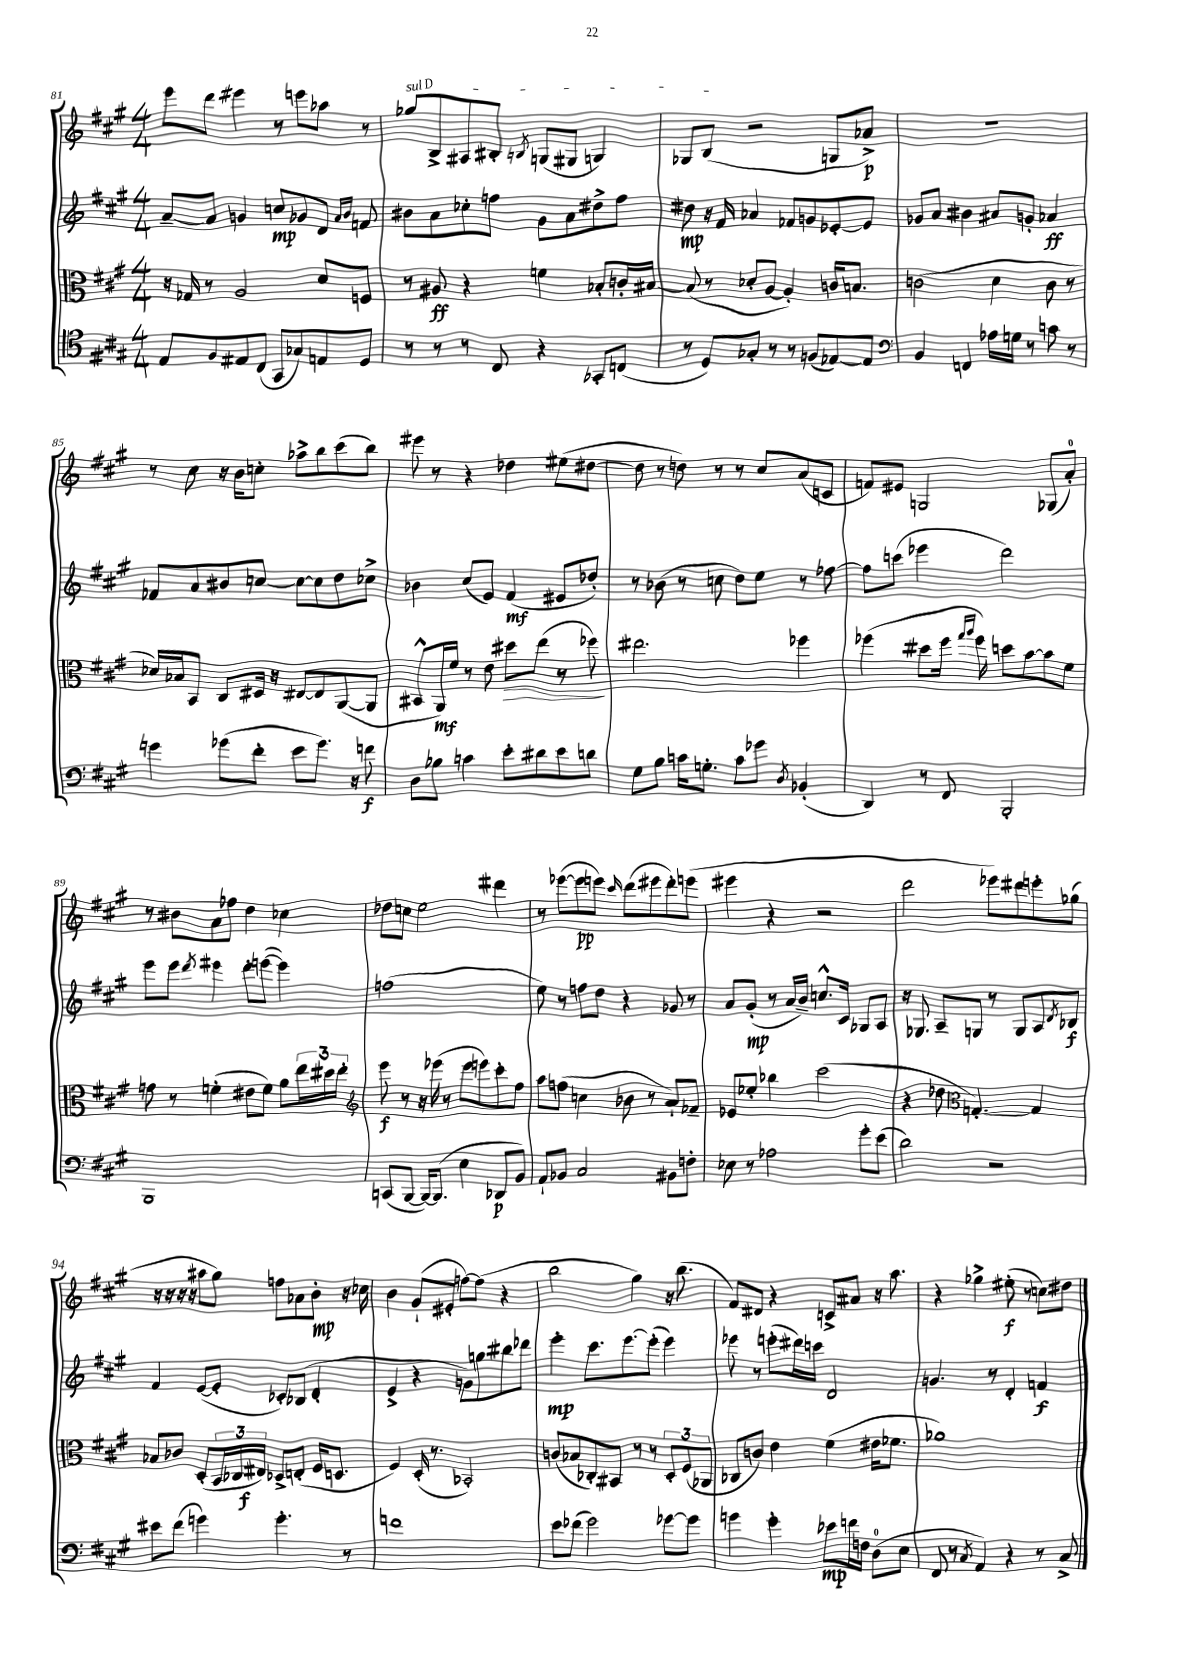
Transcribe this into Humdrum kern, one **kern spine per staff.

**kern	**kern	**kern	**kern
*staff4	*staff3	*staff2	*staff1
*clefC4	*clefC3	*clefG2	*clefG2
*k[f#c#g#]	*k[f#c#g#]	*k[f#c#g#]	*k[f#c#g#]
*M4/4	*M4/4	*M4/4	*M4/4
8E	16r	[8a~	8eee
.	16G-	.	.
8F#	8r	8a]	8ddd
8E#	2A	4g	4eee#
(8C#	.	.	.
8GG#	.	8cc	8r
8G-)	.	8g-	8eee
8E	8d	8d	8aa-
.	.	16qqa	.
.	.	16qqb	.
8D	8F	8f	8r
=	=	=	=
8r	8r	8b#	8gg-
8r	8A#	8a	8B^
8r	4r	8cc-'	8A#
8C#	.	8ff	8B#'
.	.	.	8qB
4r	4f	8g#	(8G
.	.	8a	8G#
8GG-'	8B-'	8dd#^	4G)
(8C	16c'	8ff	.
.	[16B#	.	.
=	=	=	=
8r	(8B#]	8dd#	8G-
8D)	8r	16r	(8B
.	.	16f#	.
8G-'	8d-'	4a-	2r
8r	[8A	.	.
8r	4A'])	8f-	.
(8F	.	8g	.
[8E-)	16c	[8e-'	8G
.	8.B	.	.
8E-]	.	8e-]	8a-^)
=	=	=	=
*clefF4	*	*	*
4BB	(2c	8g-	1r
.	.	8a	.
4FF	.	4b#	.
16A-	4d	8a#	.
16G	.	.	.
8r	.	8g'	.
8c	8c	4a-	.
8r	8r	.	.
=	=	=	=
4g	16d-)	8f-	8r
.	16B-	.	.
.	8BB	8a	8cc#
(8g-	8C#	8b#	16r
.	.	.	16b
8f#'	16D#	[8cc	8cc'
.	16r	.	.
8e	[8E#	8cc_	8aa-^
8.g-)	8E#]	8cc]	8bb
.	([8AA	8dd	(8ccc#
16r	.	.	.
8f	8AA]	8cc-^	8bb)
=	=	=	=
8D	8BB#^^	4b-	8eee#
8B-	16AA)	.	8r
.	16f#	.	.
4c	8r	(8cc#	4r
.	8e	8e)	.
8e'	8dd#	(4f#	4dd-
8d#	(8ee	.	.
8e	8r	8e#	(8ee#
8d	8ff-)	8dd-')	[8dd#
=	=	=	=
8G#	2.ee#	8r	8dd#]
8B	.	(8b-	8r
16c	.	8r	8dd)
8.G'	.	.	.
.	.	8cc	8r
8c	.	8dd)	8r
8g-	.	8ee	8cc#
8qD	.	.	.
(4BB-'	4ff-	8r	(8a
.	.	[8ff-	8c
=	=	=	=
4DD)	(4ff-	8ff-]	8f)
.	.	(8ccc	8e#
8r	8dd#	4eee-	2G
8FF#	16ff-	.	.
.	16qqgg#	.	.
.	16qqaa	.	.
.	16ff-)	.	.
2BBB'	8dd	2ddd)	.
.	[8b	.	.
.	8b]	.	(8G-
.	8f#	.	8a')
=	=	=	=
1BBB	8g	8eee	8r
.	8r	8eee	8b#
.	.	8qddd	.
.	(4f'	4eee#	8a
.	.	.	8ff-
.	8e#	8ddd'	4dd
.	8f)	([8eee	.
.	8a	4eee])	4cc-
.	24ee	.	.
.	24dd#	.	.
.	24ee'	.	.
=	=	=	=
*	*clefG2	*	*
(8CC	8eee	(1ff	8dd-
[8BBB	8r	.	8cc
16BBB_)	16r	.	2ee
(8.BBB]	(16eee-	.	.
.	8r	.	.
4E	8eee-	.	.
.	8eee)	.	.
8DD-	8ccc#'	.	4ddd#
8BB)	8ff#	.	.
=	=	=	=
8AA`	8aa	8ee)	8r
8BB-	(8ff	8r	([8eee-
2C#	4cc	8ff	8eee-]
.	.	8dd	8eee)
.	.	.	16qqccc#
.	8b-	4r	(8ddd
.	8r	.	8eee#
8BB#	8a`)	8g-	8ddd')
8F'	8f-~	8r	(8eee
=	=	=	=
8E-	8e-	8a	4eee#
8r	8ee-'	(8g#'	.
2A-	4bb-	8r	4r
.	.	16a	.
.	.	16b~)	.
.	(2ccc#	8.cc^^	2r
.	.	16c#	.
8g#'	.	8G-	.
(8e	.	8A	.
=	=	=	=
2d)	4r	16r	2ddd
.	.	8.G-	.
.	8dd-	8A~	.
*	*clefC3	*	*
.	[4.G')	8G	.
2r	.	8r	8eee-)
.	.	8G	8ddd#
.	4G]	8A	8eee'
.	.	8qd	.
.	.	8B-	(8gg-
=	=	=	=
8e#	8B-	4f#	16r
.	.	.	16r
(8f#	8c-	.	16r
.	.	.	16r
4g)	(8D'	([8e	8aa#
.	24BB	8e']	8gg#)
.	24C-	.	.
.	24E#)	.	.
4.g'	8D-^	8c-')	8ff
.	(8E'	(8B-	8a-
.	16F#	4d'	8b'
.	8.D	.	.
8r	.	.	16r
.	.	.	16cc-
=	=	=	=
1f	4F#)	4e^	4b
.	(16D'	4r	(8g#`
.	8.r	.	.
.	.	.	8e#'
.	2BB-')	8g)	[8ff)
.	.	8gg	(8ff]
.	.	8bb#	4r
.	.	8ddd-	.
=	=	=	=
8e	(8c	4eee'	2bb
(8f-	8B-	.	.
2g#)	8C-')	8.ccc#	.
.	8BB#	.	.
.	.	[8.eee	.
.	8r	.	4gg#)
.	8r	(8eee']	.
[8g-	12D'	4eee)	16r
.	.	.	(8.bb
.	(12F#	.	.
8g-]	.	.	.
.	12AA-	.	.
=	=	=	=
4g	8C-	8eee-	8f#)
.	8c)	8r	8d#
4g'	4e	(8eee'	4r
.	.	16ddd#)	.
.	.	16ccc	.
8e-	(4f#	2d	8c^
16f	.	.	8a#
16F	.	.	.
(8D	16e#	.	16r
.	8.f-	.	8.aa
8E	.	.	.
=	=	=	=
8FF#	1a-)	4.g	4r
8r	.	.	.
8qC#	.	.	.
4AA)	.	.	4gg-^
.	.	8r	.
4r	.	4d'	(8ee#'
.	.	.	8r
8r	.	4f	8cc)
8C#^	.	.	8dd#
==	==	==	==
*-	*-	*-	*-
